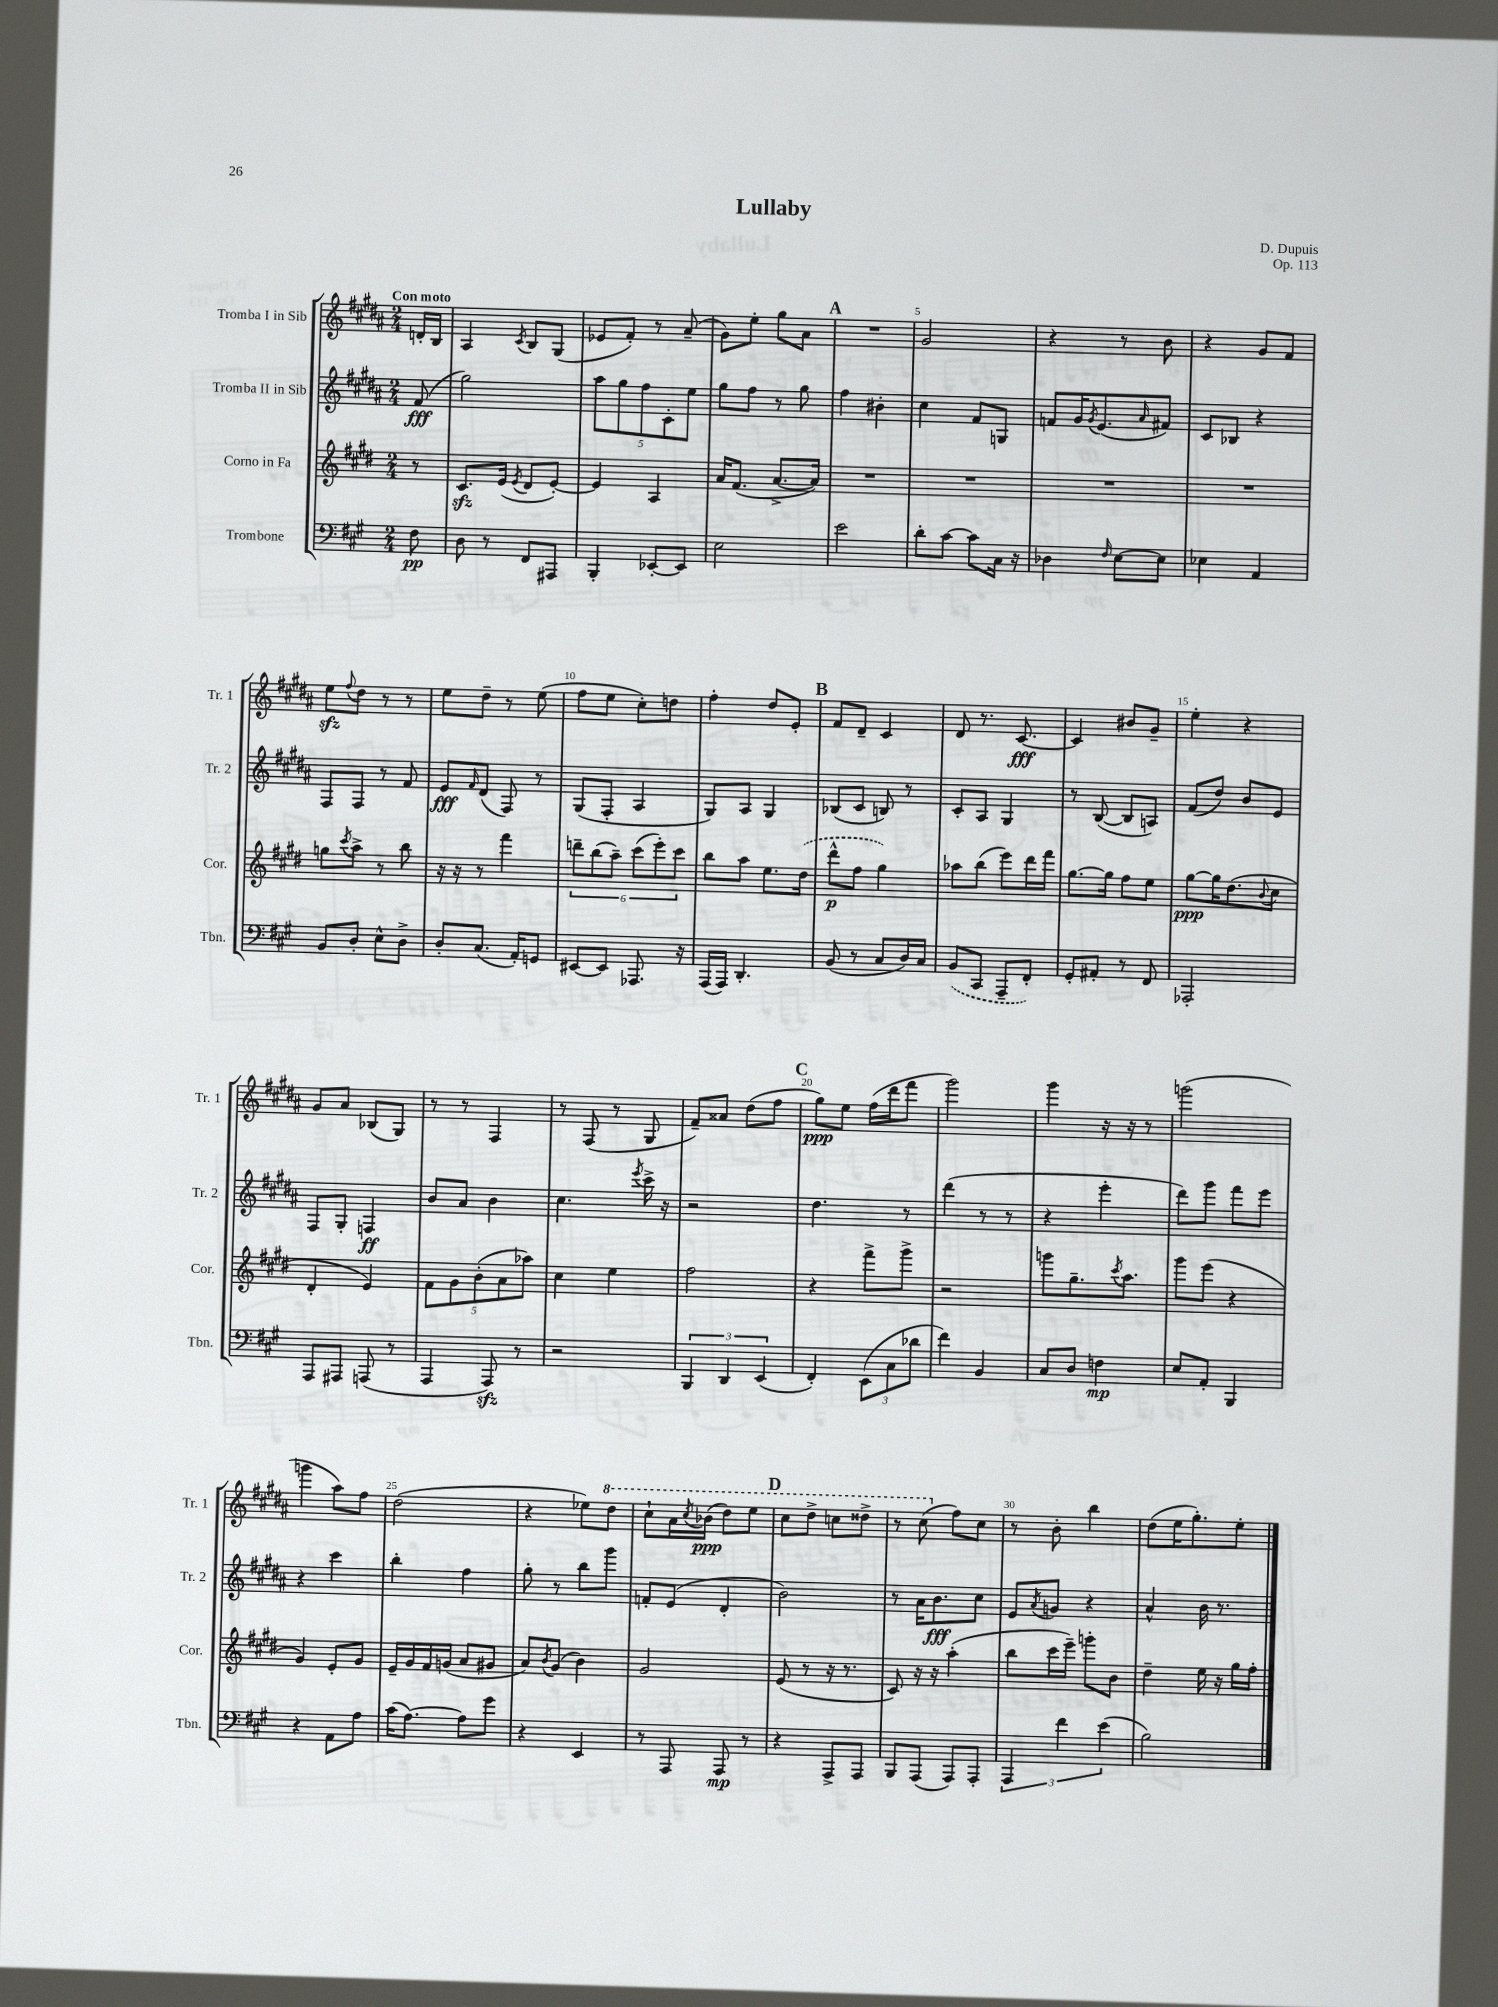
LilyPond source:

\header { title = "Lullaby" composer = "D. Dupuis" opus = "Op. 113" }
<<
\new StaffGroup <<
\new Staff = "s0" \with { instrumentName = "Tromba I in Sib" shortInstrumentName = "Tr. 1" } {
    \clef treble \key b \major \numericTimeSignature \time 2/4 \partial 8 \tempo "Con moto"
    d'16-. b16 |
    ais4 \acciaccatura { cis'8 } b8 gis8( |
    ees'8 fis'8-.) r8 ais'8--( |
    gis'8) e''8-. gis''8 ais'8 |
    \mark \markup { \bold "A" } R2 |
    gis'2 |
    r4 r8 b'8 |
    r4 gis'8 fis'8 |
    e''8\sfz \appoggiatura { fis''8 } dis''8 r8 r8 |
    e''8 dis''8-- r8 e''8( |
    fis''8 e''8 cis''8-.) d''8 |
    fis''4-. dis''8 e'8-. |
    \mark \markup { \bold "B" } fis'8 dis'8-- cis'4 |
    dis'8 r8. cis'8.~\fff |
    cis'4 bis'8 gis'8-- |
    e''4-. r4 |
    gis'8 ais'8 bes8( gis8) |
    r8 r8 fis4 |
    r8 fis8( r8 gis8 |
    fis'8--) aisis'8 dis''8( fis''8 |
    \mark \markup { \bold "C" } gis''8\ppp) e''8 fis''16( dis'''16 fis'''8 |
    gis'''2) |
    gis'''4 r16 r16 r8 |
    g'''2( |
    g'''4 ais''8) fis''8 |
    dis''2( |
    r4 ees''8) \ottava #1 dis'''8 |
    cis'''8-! ais''16 \acciaccatura { cis'''8 } bes''16\ppp( dis'''8) e'''8 |
    \mark \markup { \bold "D" } cis'''8 dis'''8-> c'''8 disis'''8-> |
    r8 cis'''8( \ottava #0 fis''8) cis''8 |
    r8 b'8-. b''4 |
    dis''8( e''16 gis''8.-.) e''8-. \bar "|." |
}
\new Staff = "s1" \with { instrumentName = "Tromba II in Sib" shortInstrumentName = "Tr. 2" } {
    \clef treble \key b \major \numericTimeSignature \time 2/4 \partial 8
    fis'8\fff( |
    gis''2) |
    \tuplet 5/4 { ais''8 gis''8 fis''8 cis'8-. e''8 } |
    gis''8 fis''8 r8 gis''8 |
    \mark \markup { \bold "A" } fis''4 bis'4-. |
    cis''4 fis'8 g8 |
    f'8 gis'16 \acciaccatura { gis'8 } e'8.( \grace { ais'16 } fis'8) |
    cis'8 bes8 r4 |
    fis8 fis8 r8 fis'8 |
    e'8\fff \grace { fis'16 } dis'8( fis8) r8 |
    gis8( fis8-. ais4 |
    gis8) ais8 gis4 |
    \mark \markup { \bold "B" } bes8( cis'8 b8) r8 |
    cis'8-. ais8 gis4 |
    r8 b8~( b8 a8) |
    fis'8( dis''8) b'8 e'8 |
    fis8 gis8-. f4\ff |
    b'8 ais'8 b'4 |
    cis''4. \acciaccatura { e'''8 } cis'''16-> r16 |
    r2 |
    \mark \markup { \bold "C" } dis''4. r8 |
    dis'''4( r8 r8 |
    r4 e'''4-. |
    dis'''8) gis'''8 fis'''8 e'''8 |
    r4 cis'''4 |
    b''4-. fis''4 |
    gis''8-. r8 b''8 gis'''8 |
    f'8-. e'8( dis'4-. |
    \mark \markup { \bold "D" } b'2) |
    r8 ais'16 b'8.\fff cis''8 |
    e'8 \acciaccatura { ais'8 } g'8 r4 |
    ais'4-^ b'16 r8. \bar "|." |
}
\new Staff = "s2" \with { instrumentName = "Corno in Fa" shortInstrumentName = "Cor." } {
    \clef treble \key e \major \numericTimeSignature \time 2/4 \partial 8
    r8 |
    cis'8.\sfz e'16( \acciaccatura { e'8 } dis'8 e'8~-.) |
    e'4 a4 |
    a'16 fis'8.( a'8.~-> a'16) |
    \mark \markup { \bold "A" } R2 |
    R2 |
    R2 |
    R2 |
    g''8 \acciaccatura { cis'''8 } a''8-> r8 b''8 |
    r16 r16 r8 fis'''4 |
    \tuplet 6/4 { d'''8-- b''8( a''8--) cis'''8( e'''8-.) cis'''8 } |
    b''8 a''8 e''8. \once \slurDashed dis''16( |
    \mark \markup { \bold "B" } dis'''8-^\p fis''8 gis''4) |
    aes''8 b''8( e'''8) dis'''16 fis'''16 |
    gis''8.~ gis''16 fis''8 e''8 |
    gis''8~\ppp gis''16 dis''8.( \appoggiatura { b'8 } cis''8 |
    dis'4-. e'4) |
    \tuplet 5/4 { fis'8 gis'8 b'8-.( a'8 aes''8) } |
    cis''4 e''4 |
    fis''2 |
    \mark \markup { \bold "C" } r4 fis'''8-> gis'''8-> |
    r2 |
    g'''8 gis''8.-- \acciaccatura { cis'''8 } a''8. |
    gis'''8 e'''8( r4 |
    gis'4) e'8-. gis'8 |
    e'16-- gis'16 fis'16 g'16( a'8 gis'8 |
    a'8) \acciaccatura { b'8 } gis'8( b'4) |
    gis'2 |
    \mark \markup { \bold "D" } e'8( r8 r16 r8. |
    cis'8) r16 r16 a''4-.( |
    b''8 cis'''16 e'''16--) g'''8-. b'8 |
    dis''4-- e''16 r16 gis''16 fis''16-. \bar "|." |
}
\new Staff = "s3" \with { instrumentName = "Trombone" shortInstrumentName = "Tbn." } {
    \clef bass \key a \major \numericTimeSignature \time 2/4 \partial 8
    fis8\pp |
    d8 r8 fis,8 ais,,8 |
    b,,4-. ees,8~-. ees,8 |
    e2 |
    \mark \markup { \bold "A" } e'2 |
    d'8-. cis'8~ cis'8 cis16 r16 |
    des4 \grace { fis16 } e8~ e8 |
    ees4 a,4 |
    b,8 d8-. e8-^ d8-> |
    d8-. cis8.( a,16-.) g,8 |
    eis,8~ eis,8 aes,,8. r16 |
    a,,16( a,,16) d,4.-. |
    \mark \markup { \bold "B" } b,8( r8 cis8 d16) cis16 |
    \once \slurDashed b,8( cis,8 a,,8-- fis,8-.) |
    gis,8-. ais,8-. r8 fis,8 |
    aes,,2-. |
    a,,8 ais,,8 a,,8( r8 |
    a,,4 a,,8\sfz) r8 |
    r2 |
    \tuplet 3/2 { b,,4 d,4 e,4( } |
    \mark \markup { \bold "C" } fis,4-.) \tuplet 3/2 { e,8( cis8 des'8 } |
    fis'4) b,4 |
    cis8 d8 f4\mp |
    e8 a,8-. b,,4 |
    r4 a,8 a8 |
    cis'16( a8.~) a8 gis'8 |
    r4 e,4 |
    r8 a,,8 a,,8\mp r8 |
    \mark \markup { \bold "D" } r4 a,,8-> a,,8 |
    b,,8 a,,8( a,,8) a,,8-. |
    \tuplet 3/2 { a,,4 fis'4 e'4( } |
    b2) \bar "|." |
}
>>
>>
\layout { \context { \Score \override BarNumber.break-visibility = ##(#f #t #t) barNumberVisibility = #(every-nth-bar-number-visible 5) } }
